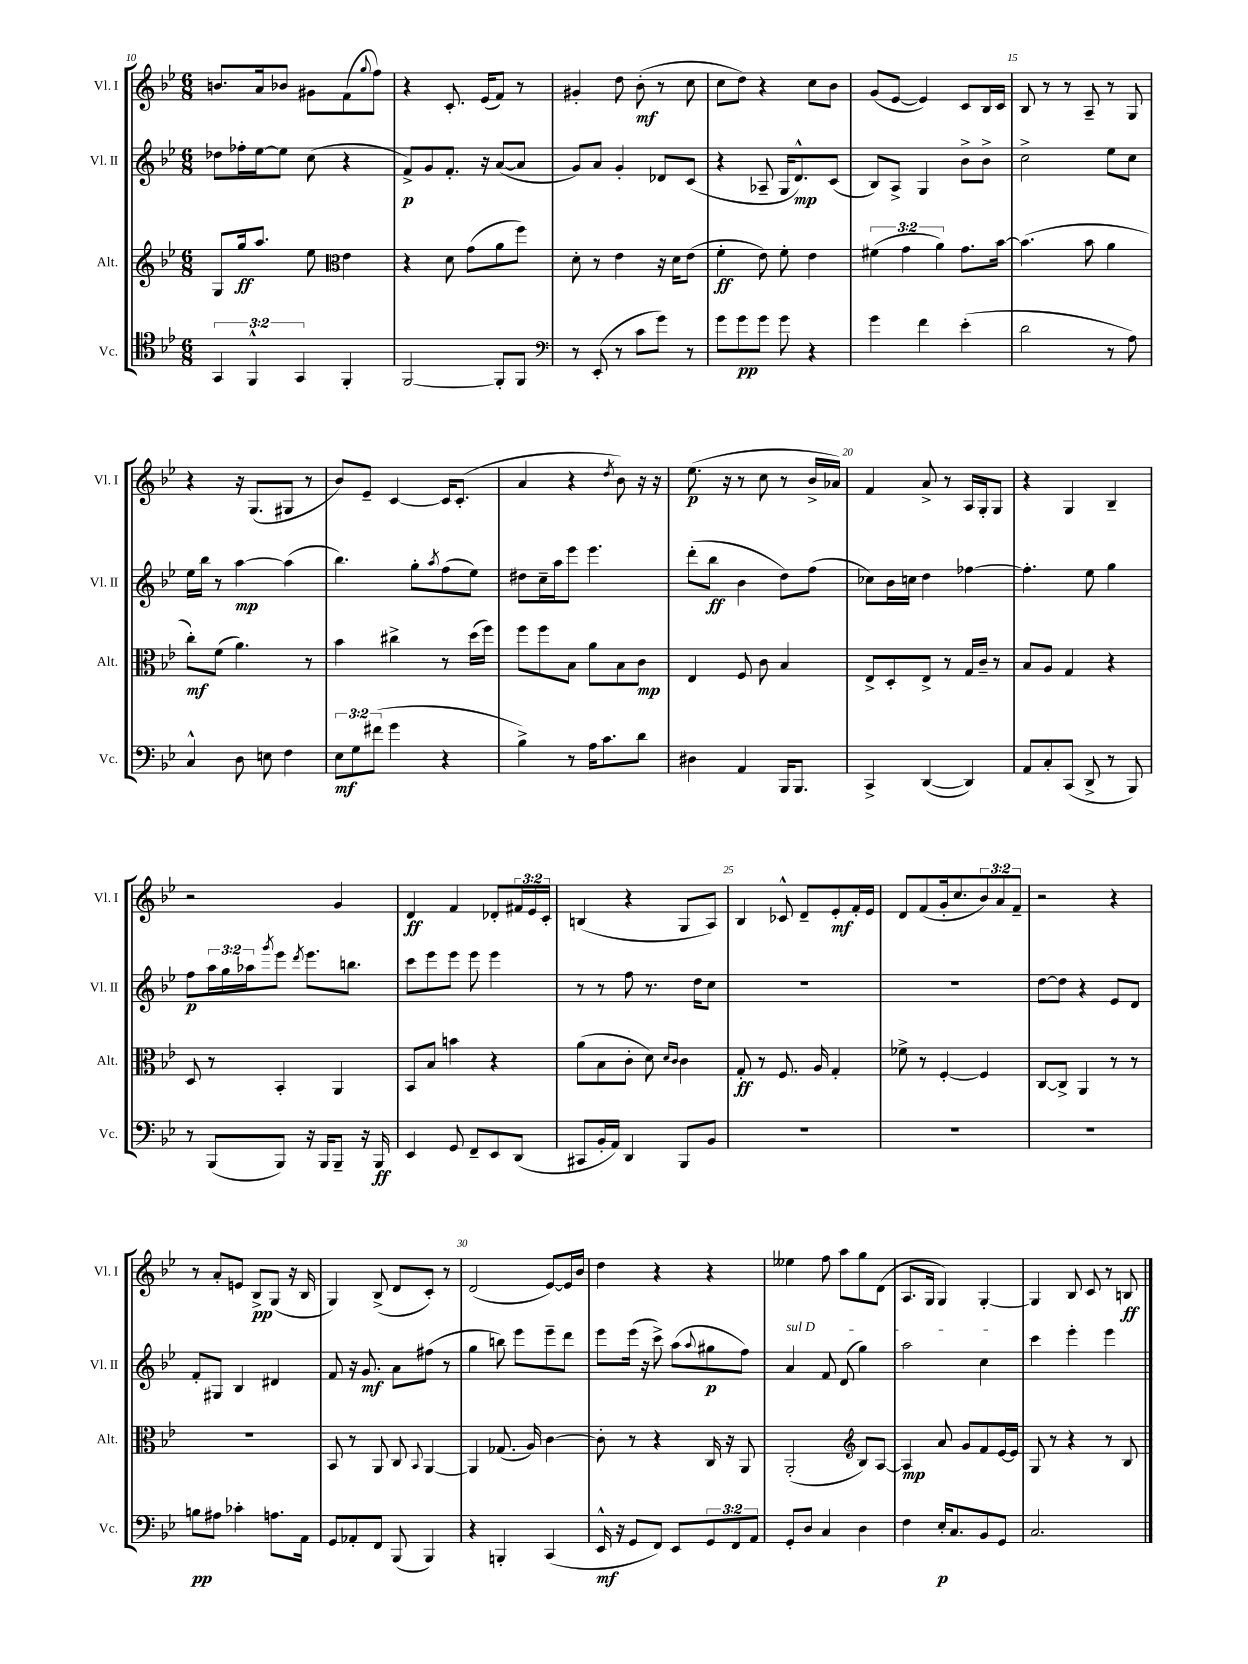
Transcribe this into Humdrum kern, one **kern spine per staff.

**kern	**kern	**kern	**kern
*staff4	*staff3	*staff2	*staff1
*clefC4	*clefG2	*clefG2	*clefG2
*k[b-e-]	*k[b-e-]	*k[b-e-]	*k[b-e-]
*M6/8	*M6/8	*M6/8	*M6/8
6GG	8G	8dd-	8.b
.	16gg	16ff-'	.
6FF^^	.	.	.
.	8.aa	[16ee-	16a
.	.	8ee-]	8b-
6GG	.	.	.
.	8ee-	(8cc	8g#
*	*clefC3	*	*
4FF'	4e-	4r	(8f
.	.	.	8qqgg
.	.	.	8ff)
=	=	=	=
[2FF	4r	8f^)	4r
.	.	8g	.
.	8d	8.f'	8.c'
.	(8g	.	.
.	.	16r	(16e-
8FF']	8a	([8a	8f)
8FF	8ff)	8a]	8r
=	=	=	=
*clefF4	*	*	*
8r	8d'	8g)	4g#'
(8EE-'	8r	8a	.
8r	4e-	4g'	8dd
8c	.	.	(8b-'
8g)	16r	8d-	8r
.	16d	.	.
8r	(8e-	(8c	8cc
=	=	=	=
8g	4f'	4r	8cc
8g	.	.	8dd)
8g	8e-)	8A-~	4r
8g	8f'	16G	.
.	.	8.d^^)	.
4r	4e-	.	8cc
.	.	(8c	8b-
=	=	=	=
4g	(6f#	8B-)	(8g
.	.	8A^	[8e-
.	6g	.	.
4f	.	4G	4e-])
.	6a)	.	.
(4e-'	8.g	8b-^	8c
.	.	8b-^	16B-
.	[16b-	.	16c
=	=	=	=
2d	(4.b-]	2cc^	8B-
.	.	.	8r
.	.	.	8r
.	8b-	.	8A~
8r	4a	8ee-	8r
8A)	.	8cc	8G
=	=	=	=
4C^^	8cc')	16ee-	4r
.	.	16bb-	.
.	(8f	8r	.
8D	4.a)	[4aa	16r
.	.	.	(8.G
8E	.	.	.
4F	.	(4aa]	8G#
.	8r	.	8r
=	=	=	=
12E-	4b-	4.bb-)	8b-)
12G	.	.	.
.	.	.	8e-~
(12f#	.	.	.
4g	4cc#^	.	[4c
.	.	8gg'	.
.	.	8qaa	.
4r	8r	(8ff	16c]
.	.	.	(8.c'
.	(16dd	8ee-)	.
.	16ff)	.	.
=	=	=	=
4B-^)	8ff	8dd#	4a
.	8ff	16cc~	.
.	.	16aa	.
8r	8B-	8eee-	4r
16A	8a	4.eee-	.
8.c	.	.	.
.	.	.	8qdd
.	8B-	.	8b-)
8d	8c	.	16r
.	.	.	16r
=	=	=	=
4D#	4E-	(8ddd'	(8.ee-
.	.	8bb-	.
.	.	.	16r
4AA	8F	4b-	8r
.	8c	.	8cc
16BBB-	4B-	8dd)	8r
8.BBB-	.	.	.
.	.	(8ff	16b-^
.	.	.	16a-)
=	=	=	=
4CC^	8E-^	8cc-)	4f
.	8D'	16b-	.
.	.	16cc	.
([4DD	8E-^	4dd	8a^
.	8r	.	8r
4DD])	16G	[4ff-	16A
.	16c~	.	16G'
.	8r	.	8G
=	=	=	=
8AA	8B-	4.ff-']	4r
8C'	8A	.	.
(8CC	4G	.	4G
8DD^	.	8ee-	.
8r	4r	4gg	4B-~
8BBB-)	.	.	.
=	=	=	=
8r	8D	8ff	2r
(8BBB-	8r	24aa	.
.	.	24gg	.
.	.	24aa-	.
.	.	8qggg	.
8BBB-)	4BB-'	8eee-	.
.	.	8qddd	.
16r	.	8.eee-	.
16BBB-	.	.	.
8BBB-~	4AA	.	4g
.	.	8.bb	.
16r	.	.	.
16BBB-	.	.	.
=	=	=	=
4EE-	8BB-	8ccc	4d
.	8B-	8eee-	.
8GG	4b	8eee-	4f
8FF~	.	8eee-	.
8EE-	4r	4eee-	8d-'
(8DD	.	.	24f#
.	.	.	24e-
.	.	.	24c'
=	=	=	=
8CC#	(8a	8r	(4B
16BB-'	8B-	8r	.
16AA)	.	.	.
4DD	8c'	8ff	4r
.	8d)	8.r	.
.	16qqd	.	.
.	16qqc	.	.
8BBB-	4c	.	8G
.	.	16dd	.
8BB-	.	8cc	8A)
=	=	=	=
2.r	8G'	2.r	4B-
.	8r	.	.
.	8.F	.	8c-^^
.	.	.	8d~
.	16A	.	.
.	4G'	.	8e-'
.	.	.	16f'
.	.	.	16e-
=	=	=	=
2.r	8f-^	2.r	8d
.	8r	.	(8f
.	[4F'	.	16g'
.	.	.	8.cc
.	4F]	.	12b-)
.	.	.	12a
.	.	.	12f~
=	=	=	=
2.r	[8C	[8dd	2r
.	8C^]	8dd]	.
.	4AA	4r	.
.	8r	8e-	4r
.	8r	8d	.
=	=	=	=
8B	2.r	8f'	8r
8A#	.	8G#	8a'
4c-'	.	4B-	8e
.	.	.	8B-^
8.A	.	4d#	(8G
.	.	.	16r
16AA	.	.	16B-
=	=	=	=
8GG	8BB-	8f	4G)
8AA-'	8r	16r	.
.	.	8.g	.
8FF	8AA	.	(8B-^
(8BBB-	8C	8a	8d
.	8qqBB-	.	.
4BBB-)	[4AA	(8ff#	8c')
.	.	8r	8r
=	=	=	=
4r	4AA]	4gg	(2d
4BBB'	(8.G-	8bb)	.
.	.	8eee-	.
.	16A)	.	.
(4CC	[4c	8eee-~	[8e-)
.	.	8ddd	16e-]
.	.	.	16b-
=	=	=	=
16EE-^^	8c']	8eee-	4dd
16r	.	.	.
8GG	8r	(16eee-	.
.	.	16r	.
8FF)	4r	8ccc^)	4r
8EE-	.	(8aa	.
.	.	8qqaa	.
12GG	16C	8gg#	4r
.	16r	.	.
12FF	.	.	.
.	8AA	8ff)	.
12AA	.	.	.
=	=	=	=
8GG'	(2AA'	4a	4ee--
8D	.	.	.
4C	.	8f	8ff
.	.	(8d	8aa
*	*clefG2	*	*
4D	8B-)	4gg)	8gg
.	[8A	.	(8d
=	=	=	=
4F	4A]	2aa	8.A
.	.	.	16G
16E-'	8a	.	4G)
8.C	.	.	.
.	8g	.	.
8BB-	8f	4cc	[4G'
8GG	[16e-	.	.
.	16e-]	.	.
=	=	=	=
2.C	8G	4ccc	4G]
.	8r	.	.
.	4r	4eee-'	8B-
.	.	.	8c
.	8r	4eee-	8r
.	8B-	.	8B
==	==	==	==
*-	*-	*-	*-
